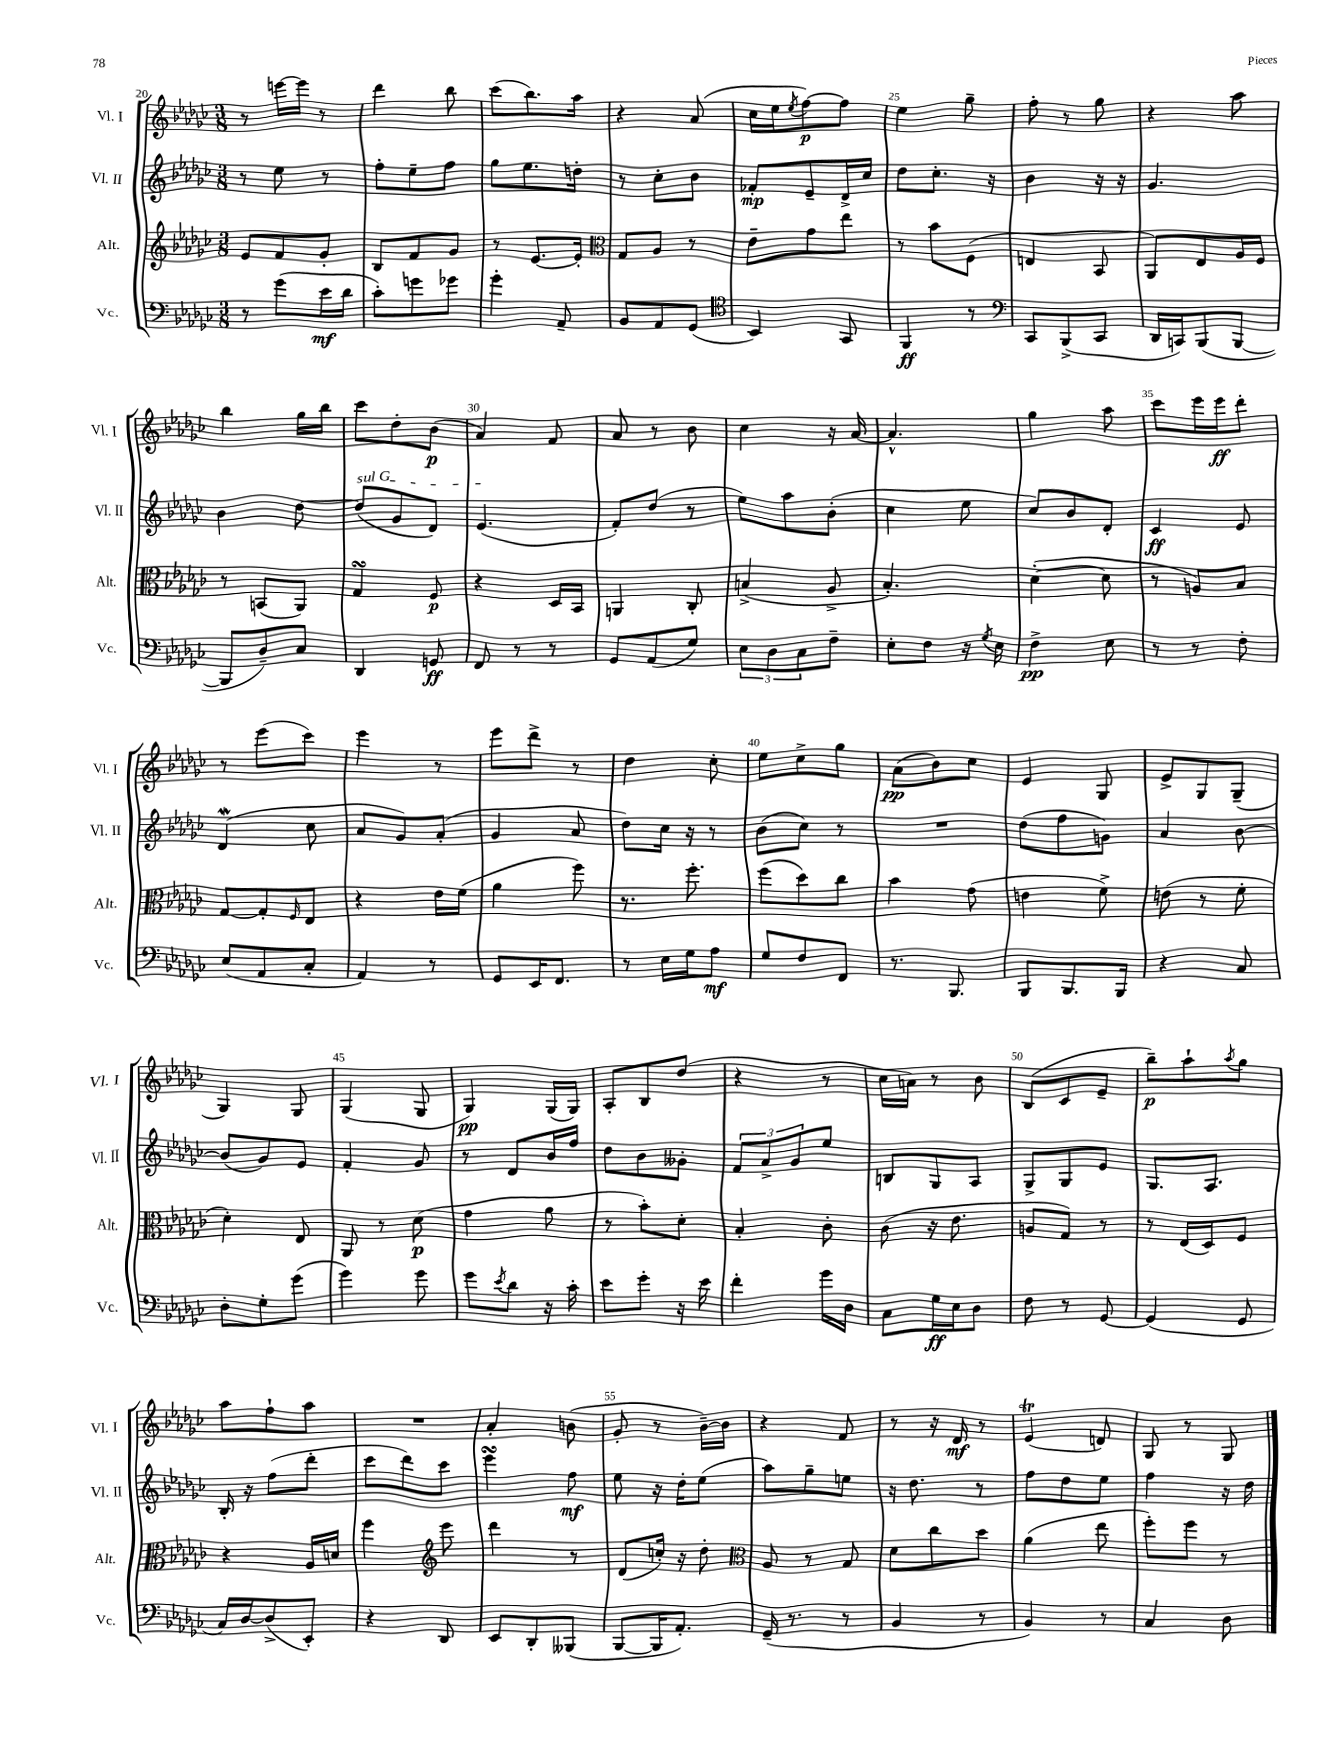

**kern	**kern	**kern	**kern
*staff4	*staff3	*staff2	*staff1
*clefF4	*clefG2	*clefG2	*clefG2
*k[b-e-a-d-g-c-]	*k[b-e-a-d-g-c-]	*k[b-e-a-d-g-c-]	*k[b-e-a-d-g-c-]
*M3/8	*M3/8	*M3/8	*M3/8
8r	8e-	8r	8r
(8g-	8f	8ee-	[16eee
.	.	.	16eee]
16e-	8g-'	8r	8r
16d-	.	.	.
=	=	=	=
8c-')	8B-	8ff'	4ddd-
8g	8f	8ee-~	.
8g-	8g-	8ff	8bb-
=	=	=	=
4g-'	8r	8gg-	(8ccc-
.	[8.e-	8.ee-	8.bb-)
8AA-~	.	.	.
.	16e-']	16dd'	16aa-
=	=	=	=
*	*clefC3	*	*
8BB-	8G-	8r	4r
8AA-	8A-	8cc-'	.
(8GG-	8r	8b-	(8a-
=	=	=	=
*clefC4	*	*	*
4BB-)	8e-~	8f-'	16cc-
.	.	.	16ee-
.	.	.	8qee-
.	8g-	8e-~	[8ff)
8GG-	8ee-	16d-^	8ff]
.	.	16cc-	.
=	=	=	=
4FF	8r	8dd-	4ee-
.	8b-	8.cc-'	.
8r	(8F	.	8gg-~
.	.	16r	.
=	=	=	=
*clefF4	*	*	*
8CC-	4E	4b-	8ff'
(8BBB-^	.	.	8r
8CC-	8BB-	16r	8gg-
.	.	16r	.
=	=	=	=
16DD-	8AA-)	4.g-	4r
16CC)	.	.	.
(8BBB-	8E-	.	.
[8BBB-	16A-	.	8aa-
.	16F	.	.
=	=	=	=
8BBB-]	8r	4b-	4bb-
8D-~)	(8BB	.	.
8C-	8AA-)	[8dd-	16gg-
.	.	.	16bb-
=	=	=	=
4DD-	4G-	(8dd-]	8ccc-
.	.	8g-	8dd-'
8GG	8F	8d-)	(8b-
=	=	=	=
8FF	4r	(4.e-	4a-)
8r	.	.	.
8r	16D-	.	8f
.	16BB-	.	.
=	=	=	=
8GG-	4AA	8f')	8a-
(8AA-	.	(8dd-	8r
8G-)	8C-'	8r	8b-
=	=	=	=
12E-	(4B^	8ee-)	4cc-
12D-	.	.	.
.	.	8aa-	.
12C-	.	.	.
8F~	8A-^	(8b-'	16r
.	.	.	[16a-
=	=	=	=
8E-'	4.B-')	4cc-	4.a-^^]
8F	.	.	.
16r	.	8ee-	.
8qG-	.	.	.
16E-	.	.	.
=	=	=	=
4F^	([4d-'	8cc-)	4gg-
.	.	8b-	.
8E-	8d-]	8d-'	8aa-
=	=	=	=
8r	8r	4c-	8ccc-
8r	8A)	.	16eee-
.	.	.	16eee-
8F'	8B-	8e-	8ddd-'
=	=	=	=
(8E-	[8G-	(4d-	8r
8AA-	8G-']	.	(8eee-
.	16qqF	.	.
8C-'	8E-	8cc-	8ccc-)
=	=	=	=
4AA-)	4r	8a-	4eee-
.	.	8g-)	.
8r	16e-	(8a-'	8r
.	(16f	.	.
=	=	=	=
8GG-	4a-	4g-	8eee-
16EE-	.	.	8ddd-^
8.FF	.	.	.
.	8ff)	8a-	8r
=	=	=	=
8r	8.r	8dd-)	4dd-
16E-	.	16cc-	.
16G-	8.ff'	16r	.
8A-	.	8r	8cc-'
=	=	=	=
8G-	(8ff	(8b-	8ee-
8F	8dd-)	8cc-)	8cc-^
8FF	8cc-	8r	8gg-
=	=	=	=
8.r	4b-	4.r	(8a-
.	.	.	8b-)
8.BBB-	.	.	.
.	(8g-	.	8cc-
=	=	=	=
8BBB-	4e	(8dd-	4e-
8.BBB-	.	8ff	.
.	8f^)	8g)	8G-
16BBB-	.	.	.
=	=	=	=
4r	(8e	4a-	8e-^
.	8r	.	8G-
8C-	8f'	[8b-	(8G-~
=	=	=	=
8D-'	4d-')	(8b-]	4G-)
8G-'	.	8g-)	.
(8g-	8E-	8e-	8G-
=	=	=	=
4g-)	8AA-	4f'	(4G-
.	8r	.	.
8g-	(8d-	8g-	8G-
=	=	=	=
8g-	4g-	8r	4G-)
8qe-	.	.	.
8d-	.	8d-	.
16r	8a-	16b-	(16G-
16c-'	.	16ff	16G-)
=	=	=	=
8e-	8r	8dd-	8A-'
8g-'	8b-')	8b-	8B-
16r	8d-'	8g--'	(8dd-
16e-	.	.	.
=	=	=	=
4f'	4B-'	12f	4r
.	.	12a-^	.
.	.	12g-	.
16g-	8c-'	8ee-	8r
16D-	.	.	.
=	=	=	=
8C-	(8c-	8B	16cc-
.	.	.	16a)
16G-	16r	8G-	8r
16E-	8.e-	.	.
8D-	.	8A-	8b-
=	=	=	=
8F	8A	8G-^	(8B-
8r	8G-)	8G-	8c-
[8GG-	8r	8e-	8e-~
=	=	=	=
(4GG-]	8r	8.G-	8bb-~)
.	(16E-	.	8aa-`
.	16D-)	8.A-	.
.	.	.	8qaa-
8GG-	8F	.	8gg-
=	=	=	=
16C-)	4r	16B-'	8aa-
[16D-	.	16r	.
(8D-^]	.	(8ff	8ff`
8EE-')	16A-	8ddd-'	8aa-
.	16d	.	.
=	=	=	=
4r	4ff	8ccc-	4.r
.	.	8ddd-)	.
*	*clefG2	*	*
8DD-	8eee-	8ccc-	.
=	=	=	=
8EE-	4ddd-	4eee-	4a-'
8DD-'	.	.	.
(8BBB--	8r	8ff	(8b
=	=	=	=
[8BBB-	(8d-	8ee-	8g-'
16BBB-]	16cc')	16r	8r
8.AA-')	16r	16dd-'	.
.	8dd-'	(8ee-	[16b-~)
.	.	.	16b-]
=	=	=	=
*	*clefC3	*	*
(16GG-~	8A-	8aa-)	4r
8.r	.	.	.
.	8r	8gg-~	.
8r	8G-	8ee	8f
=	=	=	=
4BB-	8d-	16r	8r
.	.	8.dd-	.
.	8cc-	.	16r
.	.	.	16d-
8r	8dd-	8r	8r
=	=	=	=
4BB-)	(4a-	8ff	(4e-
.	.	8dd-	.
8r	8ee-	8ee-	8d)
=	=	=	=
4C-	8ff')	4ff	8G-
.	8ff	.	8r
8D-	8r	16r	8G-
.	.	16dd-	.
==	==	==	==
*-	*-	*-	*-
